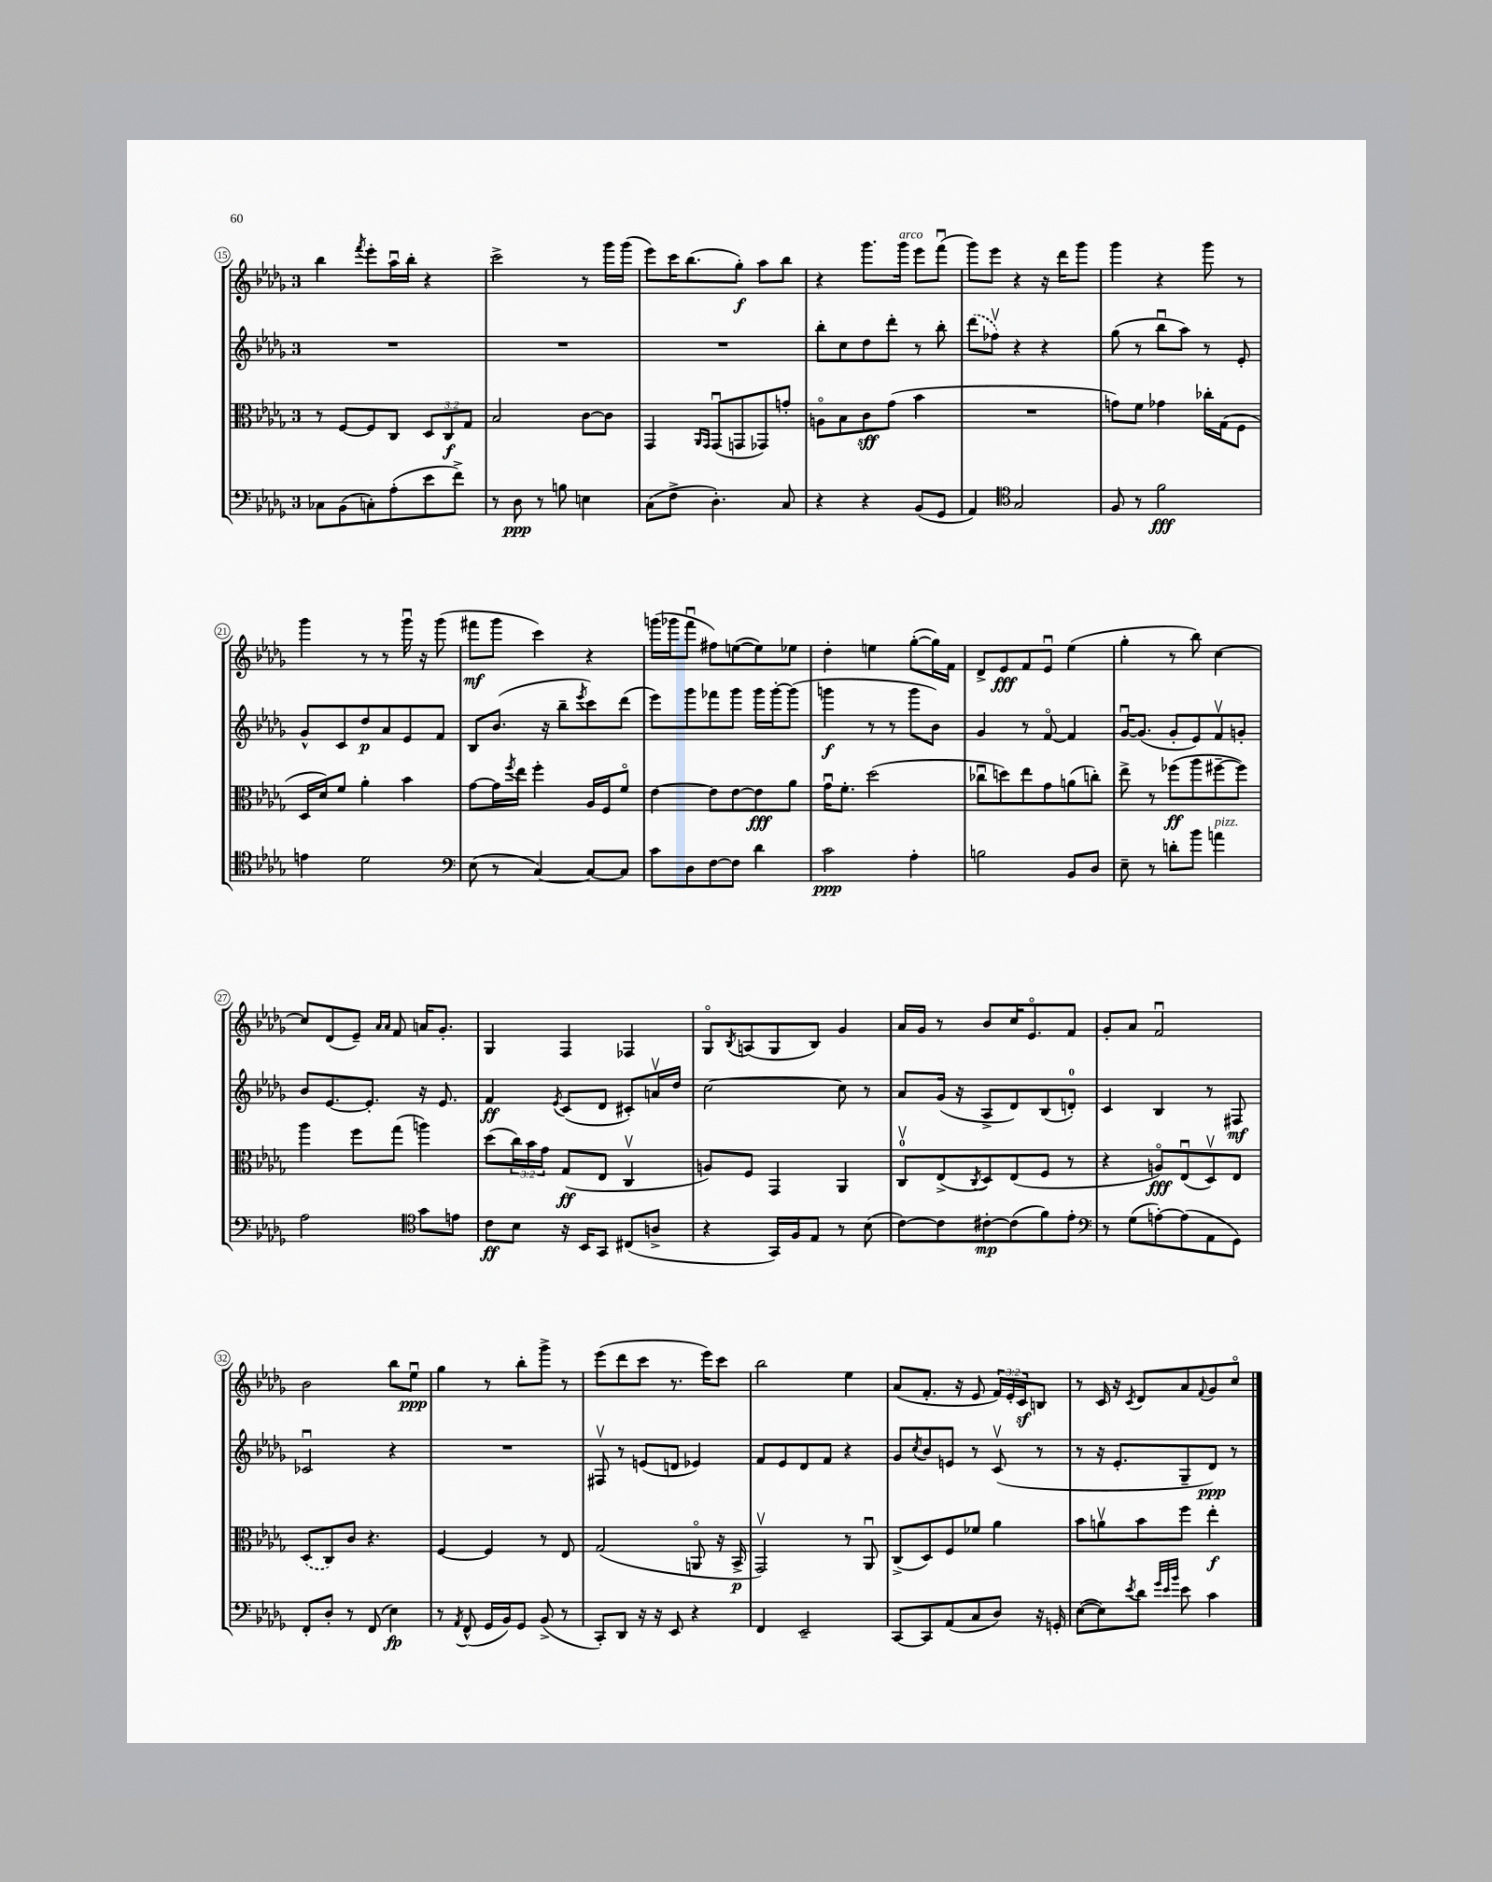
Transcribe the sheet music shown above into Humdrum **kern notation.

**kern	**dynam	**kern	**dynam	**kern	**dynam	**kern	**dynam
*part4	*part4	*part3	*part3	*part2	*part2	*part1	*part1
*staff4	*staff4	*staff3	*staff3	*staff2	*staff2	*staff1	*staff1
*clefF4	*	*clefC3	*	*clefG2	*	*clefG2	*
*k[b-e-a-d-g-]	*	*k[b-e-a-d-g-]	*	*k[b-e-a-d-g-]	*	*k[b-e-a-d-g-]	*
*M3/4	*	*M3/4	*	*M3/4	*	*M3/4	*
=15	=15	=15	=15	=15	=15	=15	=15
8C-X\L	.	8r	.	2.r	.	4bb-\	.
(8BB-\	.	[8F/L	.	.	.	.	.
.	.	.	.	.	.	8qfff/	.
8Cn'\)	.	8F/]	.	.	.	8eee-'\L	.
(8A-'\	.	8C/J	.	.	.	16aa-u\L	.
.	.	.	.	.	.	16bb-'\JJ	.
8e-\	.	12D-/L	.	.	.	4r	.
.	.	12C/	f	.	.	.	.
8f^\J)	.	.	.	.	.	.	.
.	.	12G-/J	.	.	.	.	.
=16	=16	=16	=16	=16	=16	=16	=16
8r	.	2B-/	.	2.r	.	2ccc^\	.
8D-\	ppp	.	.	.	.	.	.
8r	.	.	.	.	.	.	.
8Bn\	.	.	.	.	.	.	.
4En\	.	[8c\L	.	.	.	8r	.
.	.	8c\J]	.	.	.	16ggg-\LL	.
.	.	.	.	.	.	(16ggg-\JJ	.
=17	=17	=17	=17	=17	=17	=17	=17
(8C\L	.	4GG-/	.	2.r	.	8eee-\L)	.
8F^\J	.	.	.	.	.	16ccc\K	.
.	.	.	.	.	.	(8.bb-\	.
.	.	16qqAA-/LL	.	.	.	.	.
.	.	16qqGG-/JJ	.	.	.	.	.
4.D-'\)	.	(8GG-u/L	.	.	.	.	.
.	.	8GGn/	.	.	.	8gg-'\J)	f
.	.	8GG-X/)	.	.	.	8aa-\L	.
8C/	.	8gn'/J	.	.	.	8bb-\J	.
=18	=18	=18	=18	=18	=18	=18	=18
4r	.	8An\L	.	8bb-'\L	.	4r	.
.	.	8B-\	.	8cc\	.	.	.
4r	.	8c\	sff	8dd-\	.	8.ggg-\L	.
.	.	(8g-\J	.	8ddd-'\J	.	.	.
!	!	!	!	!	!	!LO:TX:a:i:t=arco	!
.	.	.	.	.	.	16ggg-\Jk	.
(8BB-/L	.	4b-\	.	8r	.	8eee-\L	.
8GG-/J	.	.	.	8bb-'\	.	(8fffu\J	.
=19	=19	=19	=19	=19	=19	=19	=19
4AA-/)	.	2.r	.	(8ddd-\L	.	8ggg-\L)	.
.	.	.	.	8ff-Xv\J)	.	8eee-\J	.
*clefC4	*	*	*	*	*	*	*
2G-/	.	.	.	4r	.	4r	.
.	.	.	.	4r	.	16r	.
.	.	.	.	.	.	16ddd-\KL	.
.	.	.	.	.	.	8ggg-\J	.
=20	=20	=20	=20	=20	=20	=20	=20
8F/	.	8gn\L)	.	(8gg-\	.	4ggg-\	.
8r	.	8f\J	.	8r	.	.	.
2f\	fff	4g-X\	.	8bb-u\L	.	4r	.
.	.	.	.	8aa-\J)	.	.	.
.	.	16cc-X'\LL	.	8r	.	8ggg-\	.
.	.	(16G-\J	.	.	.	.	.
.	.	8F\J	.	8e-'/	.	8r	.
!!LO:LB:g=z
=21	=21	=21	=21	=21	=21	=21	=21
4en\	.	16D-/LL	.	8g-^^/L	.	4ggg-\	.
.	.	16d-/J)	.	.	.	.	.
.	.	8f/J	.	8c/	.	.	.
2d-\	.	4a-'\	.	8dd-/	p	8r	.
.	.	.	.	8a-/	.	8r	.
.	.	4b-\	.	8e-/	.	16ggg-u\	.
.	.	.	.	.	.	16r	.
.	.	.	.	8f/J	.	(8ggg-\	.
=22	=22	=22	=22	=22	=22	=22	=22
*clefF4	*	*	*	*	*	*	*
(8E-\	.	[8g-\L	.	8B-/L	.	8fff#X\L	mf
8r	.	16g-\L]	.	(8.b-/J	.	8ggg-\J	.
.	.	8qff/	.	.	.	.	.
.	.	16ee-\JJ	.	.	.	.	.
[4C/)	.	4ff'\	.	.	.	4ccc\)	.
.	.	.	.	16r	.	.	.
.	.	.	.	8bb-~\L	.	.	.
.	.	.	.	8qeee-/	.	.	.
8C/L_	.	16A-/LL	.	8ccc\)	.	4r	.
.	.	16F/J	.	.	.	.	.
8C/J]	.	8f/J	.	(8ddd-\J	.	.	.
=23	=23	=23	=23	=23	=23	=23	=23
8c\L	.	[4e-\	.	8eee-\L)	.	(16gggn\LL	.
.	.	.	.	.	.	16ggg-X\J	.
8D-\	.	.	.	8ggg-\	.	8fffu\J	.
[8F\	.	8e-\L]	.	8fff-X\	.	8ff#X\L)	.
8F\J]	.	[8e-\	.	8ggg-\J	.	([8een\	.
4d-\	.	8e-\]	fff	16ggg-\LL	.	8ee\])	.
.	.	.	.	[16ggg-'\J	.	.	.
.	.	8a-\J	.	(8ggg-\J]	.	8ee-X\J	.
=24	=24	=24	=24	=24	=24	=24	=24
2c\	ppp	16g-u\KL	.	4gggn\	f	4dd-'\	.
.	.	8.f'\J	.	.	.	.	.
.	.	(2dd-\	.	8r	.	4een\	.
.	.	.	.	8r	.	.	.
4A-'\	.	.	.	8ggg\L	.	([8gg-'\L	.
.	.	.	.	8b-\J)	.	16gg-\L])	.
.	.	.	.	.	.	16f\JJ	.
=25	=25	=25	=25	=25	=25	=25	=25
2Bn\	.	8cc-Xu\L	.	4g-/	.	8d-^/L	.
.	.	8ddn\)	.	.	.	8e-/	fff
.	.	8ee-\	.	8r	.	8f/	.
.	.	8g-\	.	[8f/	.	8e-u/J	.
8BB-/L	.	(8an\	.	4f/]	.	(4ee-\	.
8D-/J	.	8ccn'\J)	.	.	.	.	.
=26	=26	=26	=26	=26	=26	=26	=26
8E-~\	.	8ee-^\	.	[16g-u/KL	.	4gg-'\	.
.	.	.	.	(8.g-/J]	.	.	.
8r	.	8r	.	.	.	.	.
8dn'\L	.	(8ff-X\L	ff	8g-'/L	.	8r	.
8b-\J	.	8aa-\	.	8e-/)	.	8bb-\)	.
!LO:TX:a:i:t=pizz.	!	!	!	!	!	!	!
4an\	.	[8ff#X~\	.	8fv/	.	[4cc\	.
.	.	8ff#\J])	.	8gn'/J	.	.	.
!!LO:LB:g=z
=27	=27	=27	=27	=27	=27	=27	=27
2A-\	.	4aa-\	.	8b-/L	.	8cc/L]	.
.	.	.	.	[8.e-/	.	(8d-/	.
.	.	8ff\L	.	.	.	8e-~/J)	.
.	.	.	.	8.e-'/J]	.	.	.
.	.	.	.	.	.	16qqa-/LL	.
.	.	.	.	.	.	16qqa-/JJ	.
.	.	(8gg-\J	.	.	.	8f/	.
*clefC4	*	*	*	*	*	*	*
8g-\L	.	4aan\)	.	16r	.	16an/KL	.
.	.	.	.	8.e-/	.	8.g-'/J	.
8en\J	.	.	.	.	.	.	.
=28	=28	=28	=28	=28	=28	=28	=28
8c\L	ff	(8dd-\L	.	4f/	ff	4G-/	.
8B-\J	.	24cc\L)	.	.	.	.	.
.	.	24b-\	.	.	.	.	.
.	.	24g-\JJ	.	.	.	.	.
.	.	.	.	8qe-/	.	.	.
16r	.	(8G-/L	ff	(8c/L	.	4F/	.
16BB-/KL	.	.	.	.	.	.	.
8GG-/J	.	8E-/J	.	8d-/J	.	.	.
(8C#X/L	.	4Cv/	.	8c#X'/L)	.	4F-X/	.
8An^/J	.	.	.	16anv/L	.	.	.
.	.	.	.	16dd-/JJ	.	.	.
=29	=29	=29	=29	=29	=29	=29	=29
4r	.	8An/L)	.	[2cc\	.	8G-/L	.
.	.	.	.	.	.	8qB-/	.
.	.	8F/J	.	.	.	(8An/	.
16GG-/LL)	.	4GG-/	.	.	.	8G-/	.
16F/J	.	.	.	.	.	.	.
8E-/J	.	.	.	.	.	8B-/J)	.
8r	.	4AA-/	.	8cc\]	.	4g-/	.
(8B-\	.	.	.	8r	.	.	.
=30	=30	=30	=30	=30	=30	=30	=30
[8c\L)	.	8Cv/L	.	8a-/L	.	16a-/LL	.
.	.	.	.	.	.	16g-/JJ	.
8c\]	.	(8E-^/	.	(16g-/Jk	.	8r	.
.	.	.	.	16r	.	.	.
.	.	8qC/	.	.	.	.	.
[8c#X'\	mp	8D-/)	.	8A-^/L	.	8b-/L	.
(8c#\]	.	(8E-/	.	8d-/)	.	16cc/K	.
.	.	.	.	.	.	8.e-/	.
8f\)	.	8F/J	.	(8B-/	.	.	.
8e-'\J	.	8r	.	8dn'/J)	.	8f/J	.
=31	=31	=31	=31	=31	=31	=31	=31
*clefF4	*	*	*	*	*	*	*
8r	.	4r	.	4c/	.	8g-'/L	.
(8G-\L	.	.	.	.	.	8a-/J	.
[8An'\)	.	8An/L)	fff	4B-/	.	2fu/	.
(8A\]	.	(8E-u/	.	.	.	.	.
8AA-\	.	8D-v/)	.	8r	.	.	.
8GG-\J)	.	8E-/J	.	8F#X/	mf	.	.
!!LO:LB:g=z
=32	=32	=32	=32	=32	=32	=32	=32
8FF'/L	.	(8D-/L	.	2c-Xu/	.	2b-\	.
8D-'/J	.	8C/)	.	.	.	.	.
8r	.	8c/J	.	.	.	.	.
(8FF/	.	4.r	.	.	.	.	.
4E-\)	fp	.	.	4r	.	8bb-\L	.
.	.	.	.	.	.	8ee-u\J	ppp
=33	=33	=33	=33	=33	=33	=33	=33
8r	.	[4F/	.	2.r	.	4gg-\	.
8qAA-/	.	.	.	.	.	.	.
(8FF^^/	.	.	.	.	.	.	.
16GG-/LL	.	4F/]	.	.	.	8r	.
16BB-/J)	.	.	.	.	.	.	.
8GG-/J	.	.	.	.	.	8bb-'\L	.
(8BB-^/	.	8r	.	.	.	8ggg-^\J	.
8r	.	8E-/	.	.	.	8r	.
=34	=34	=34	=34	=34	=34	=34	=34
8CC'/L)	.	(2G-/	.	8F#Xv/	.	(8eee-\L	.
8DD-/J	.	.	.	8r	.	8ddd-\	.
16r	.	.	.	(8en/L	.	8ccc\J	.
16r	.	.	.	.	.	.	.
8EE-/	.	.	.	8dn/J	.	8.r	.
4r	.	8AAn/	.	4e-X/)	.	.	.
.	.	.	.	.	.	16eee-\KL)	.
.	.	16r	.	.	.	8ccc\J	.
.	.	16BB-^/	p	.	.	.	.
=35	=35	=35	=35	=35	=35	=35	=35
4FF/	.	2GG-v/)	.	8f/L	.	2bb-\	.
.	.	.	.	8e-/	.	.	.
2EE-~/	.	.	.	8d-/	.	.	.
.	.	.	.	8f/J	.	.	.
.	.	8r	.	4r	.	4ee-\	.
.	.	8AA-u/	.	.	.	.	.
=36	=36	=36	=36	=36	=36	=36	=36
[8CC/L	.	(8C^/L	.	8g-/L	.	(8a-/L	.
.	.	.	.	8qcc/	.	.	.
8CC/]	.	8D-/)	.	8b-/	.	8.f'/J	.
(8AA-/	.	8F/	.	8en/J	.	.	.
.	.	.	.	.	.	16r	.
8C/	.	8f-X/J	.	8r	.	8e-/	.
8D-/J)	.	4a-\	.	(8cv/	.	24f/LL)	.
.	.	.	.	.	.	24e-'/	.
.	.	.	.	.	.	24cz/J	.
16r	.	.	.	8r	.	8Bn/J	.
16GGn'/	.	.	.	.	.	.	.
=37	=37	=37	=37	=37	=37	=37	=37
([8E-\L	.	8b-\L	.	8r	.	8r	.
8E-\])	.	8anv\	.	16r	.	16c/	.
.	.	.	.	8.e-'/L	.	16r	.
8qe-/	.	.	.	.	.	8qc/	.
8d-\J	.	8b-\	.	.	.	8d-/L	.
32qqg-/LLL	.	.	.	.	.	.	.
32qqe-/	.	.	.	.	.	.	.
32qqb-/JJJ	.	.	.	.	.	.	.
8e-\	.	8ff\J	.	8G-~/	.	8a-/	.
.	.	.	.	.	.	8qqf/	.
4c\	.	4ee-'\	f	8d-/J)	ppp	8g-/	.
.	.	.	.	8r	.	8cc/J	.
==	==	==	==	==	==	==	==
*-	*-	*-	*-	*-	*-	*-	*-
